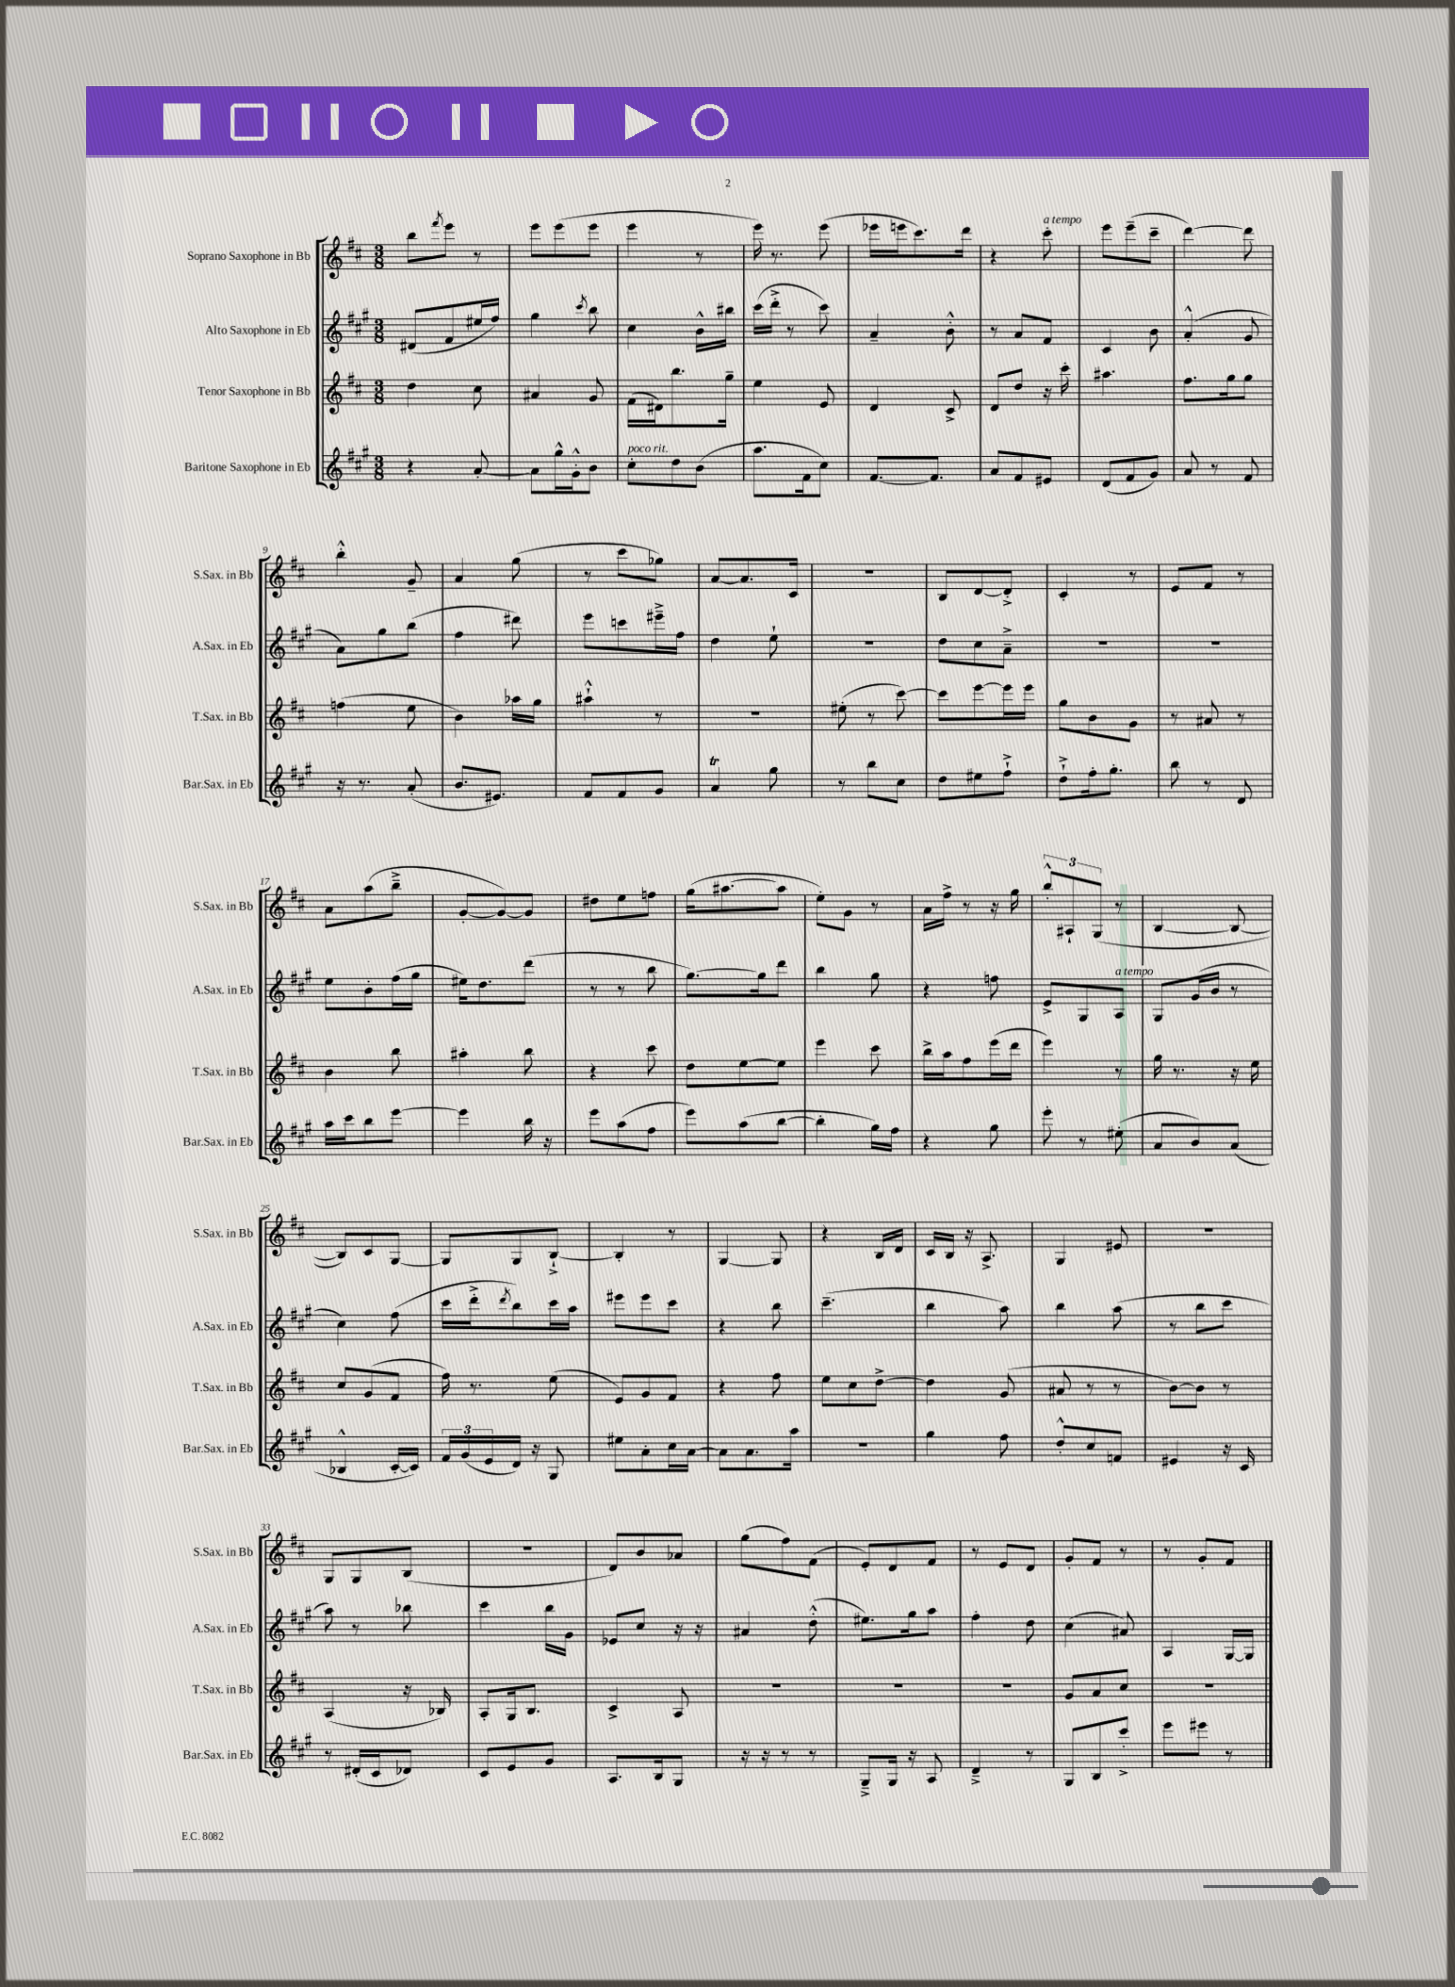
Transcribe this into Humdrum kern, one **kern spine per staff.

**kern	**kern	**kern	**kern
*staff4	*staff3	*staff2	*staff1
*clefG2	*clefG2	*clefG2	*clefG2
*k[f#c#g#]	*k[f#c#]	*k[f#c#g#]	*k[f#c#]
*M3/8	*M3/8	*M3/8	*M3/8
4r	4dd	(8d#	8bb
.	.	.	8qfff#
.	.	8f#	8eee
[8a'	8cc#	16ee#	8r
.	.	16ff#)	.
=	=	=	=
8a]	4a#	4gg#	8eee
16gg#^^	.	.	(8eee
16g#'^^	.	.	.
.	.	8qccc#	.
8b	8g	8bb	8eee
=	=	=	=
8cc#'	(16f#	4cc#	4eee
.	16d#)	.	.
8dd	8.bb	.	.
(8b	.	16b^^	8r
.	16gg~	16bb#	.
=	=	=	=
8.aa	4ee	(16ccc#	16eee)
.	.	16ddd'^	8.r
.	.	8r	.
16f#	.	.	.
8cc#)	8e	8ccc#)	(8eee
=	=	=	=
[8.f#	4d	4a~	16eee-
.	.	.	16eee
.	.	.	8.ccc#)
8.f#]	.	.	.
.	8c#^	8b'^^	.
.	.	.	16ddd
=	=	=	=
8a	8d	8r	4r
8f#	8dd	8a	.
8e#	16r	8f#	8ccc#'
.	16ccc#'	.	.
=	=	=	=
(8d	4.aa#	4c#	8eee
8f#	.	.	(8eee~
8g#)	.	8b	8ccc#~
=	=	=	=
8a	8.ff#	(4a'^^	[4ddd)
8r	.	.	.
.	16gg	.	.
8f#	8gg	8g#	8ddd]
=	=	=	=
16r	(4ff	8a)	4bb'^^
8.r	.	.	.
.	.	8gg#	.
(8a'	8ee	(8bb	8g~
=	=	=	=
8.b	4b)	4ff#	4a
8.e#)	.	.	.
.	16aa-	8ddd#)	(8gg
.	16gg	.	.
=	=	=	=
8f#	4aa#`^^	8eee	8r
8f#	.	8ccc	8ccc#
8g#	8r	16eee#~^	8gg-)
.	.	16ff#	.
=	=	=	=
4a	4.r	4dd	[8a
.	.	.	8.a]
8gg#	.	8ee`	.
.	.	.	16c#
=	=	=	=
8r	(8ee#'	4.r	4.r
8bb	8r	.	.
8cc#	[8ccc#)	.	.
=	=	=	=
8dd	8ccc#]	8dd	8B
8ee#	[8eee	8cc#	[8d
8ff#`^	16eee]	8a~^	8d'^]
.	16eee	.	.
=	=	=	=
8dd`^	8gg	4.r	4c#'
16ff#'	8b	.	.
8.gg#'	.	.	.
.	8g	.	8r
=	=	=	=
8bb	8r	4.r	8e
8r	8a#	.	8f#
8d	8r	.	8r
=	=	=	=
16aa	4b	8ee	8a
16ccc#	.	.	.
8bb	.	8b'	(8aa
[8eee	8bb	(16ff#	8bb~^
.	.	16gg#	.
=	=	=	=
4eee]	4aa#'	16ee#)	[8g'
.	.	8.dd	.
.	.	.	8g_)
16bb	8bb	(8ddd	8g]
16r	.	.	.
=	=	=	=
8eee	4r	8r	8dd#
(8aa	.	8r	8ee
8ff#	8ccc#	8bb	8ff
=	=	=	=
8eee)	8dd	[8.gg#)	(16gg
.	.	.	[8.aa#
(8aa	[8ee	.	.
.	.	16gg#]	.
[8bb	8ee]	8ddd	8aa#]
=	=	=	=
4bb']	4eee	4bb	8ee')
.	.	.	8g
16gg#)	8ccc#	8gg#	8r
16ff#	.	.	.
=	=	=	=
4r	16bb^	4r	16a
.	16aa	.	16ff#^
.	8ff#	.	8r
8gg#	(16eee	8ff	16r
.	16ddd	.	16gg
=	=	=	=
8eee'	4eee)	8e^	12bb'^^
.	.	.	12A#`
8r	.	8G#	.
.	.	.	(12G
(8ee#'	8r	8A	8r
=	=	=	=
8a	16gg	8G#	[4B
.	8.r	.	.
8b)	.	(16g#	.
.	.	16b	.
(8a	16r	8r	8B_
.	16ee	.	.
=	=	=	=
4B-^^	8cc#	4cc#)	8B])
.	(8g	.	8c#
[16c#'	8f#	(8ff#	[8G
16c#])	.	.	.
=	=	=	=
24f#	16ff#)	16ccc#	8G]
(24g#	.	.	.
.	8.r	16ddd'^	.
24e	.	.	.
.	.	8qddd	.
16d)	.	8bb)	8G
16r	.	.	.
8G#	(8ee	16ccc#	[8B`^
.	.	16aa	.
=	=	=	=
8ee#	8e)	8eee#	4B']
8a'	8g	8eee#	.
16cc#	8f#	8ccc#	8r
[16a	.	.	.
=	=	=	=
8a]	4r	4r	[4G
8.a	.	.	.
.	8ff#	8bb	8G]
16aa	.	.	.
=	=	=	=
4.r	8ee	(4.ccc#~	4r
.	8cc#	.	.
.	[8dd^	.	16B
.	.	.	16d
=	=	=	=
4gg#	4dd]	4bb	16c#
.	.	.	16B
.	.	.	16r
.	.	.	8.A^
8ff#	(8g	8aa)	.
=	=	=	=
8dd'^^	8a#	4bb	4G
8cc#	8r	.	.
8f	8r	(8aa	8e#
=	=	=	=
4e#	[8b)	8r	4.r
.	8b]	8bb	.
16r	8r	8ccc#	.
16c#	.	.	.
=	=	=	=
8r	(4A	8aa)	8G
(16d#'	.	8r	8G
16c#	.	.	.
8d-)	16r	8bb-	(8B
.	16B-)	.	.
=	=	=	=
8c#	8A'	4ccc#	4.r
8e	16G	.	.
.	8.B	.	.
8g#	.	16bb	.
.	.	16g#	.
=	=	=	=
8.A	4c#^	8e-	8d)
.	.	8cc#	8b
16B	.	.	.
8G#	8A	16r	8a-
.	.	16r	.
=	=	=	=
16r	4.r	4a#	(8gg
16r	.	.	.
8r	.	.	8ff#)
8r	.	(8dd'^^	(8f#
=	=	=	=
8G#~^	4.r	8.ee#)	8e')
16G#	.	.	8d
16r	.	16gg#	.
8A	.	8aa	8f#
=	=	=	=
4d~^	4.r	4ff#'	8r
.	.	.	8e
8r	.	8dd	8d
=	=	=	=
8G#	8g	(4cc#	8g'
8B	8a	.	8f#
8ccc#'^	8cc#	8a#)	8r
=	=	=	=
8eee	4.r	4A	8r
8eee#	.	.	8g'
8r	.	[16G#	8f#
.	.	16G#]	.
==	==	==	==
*-	*-	*-	*-
